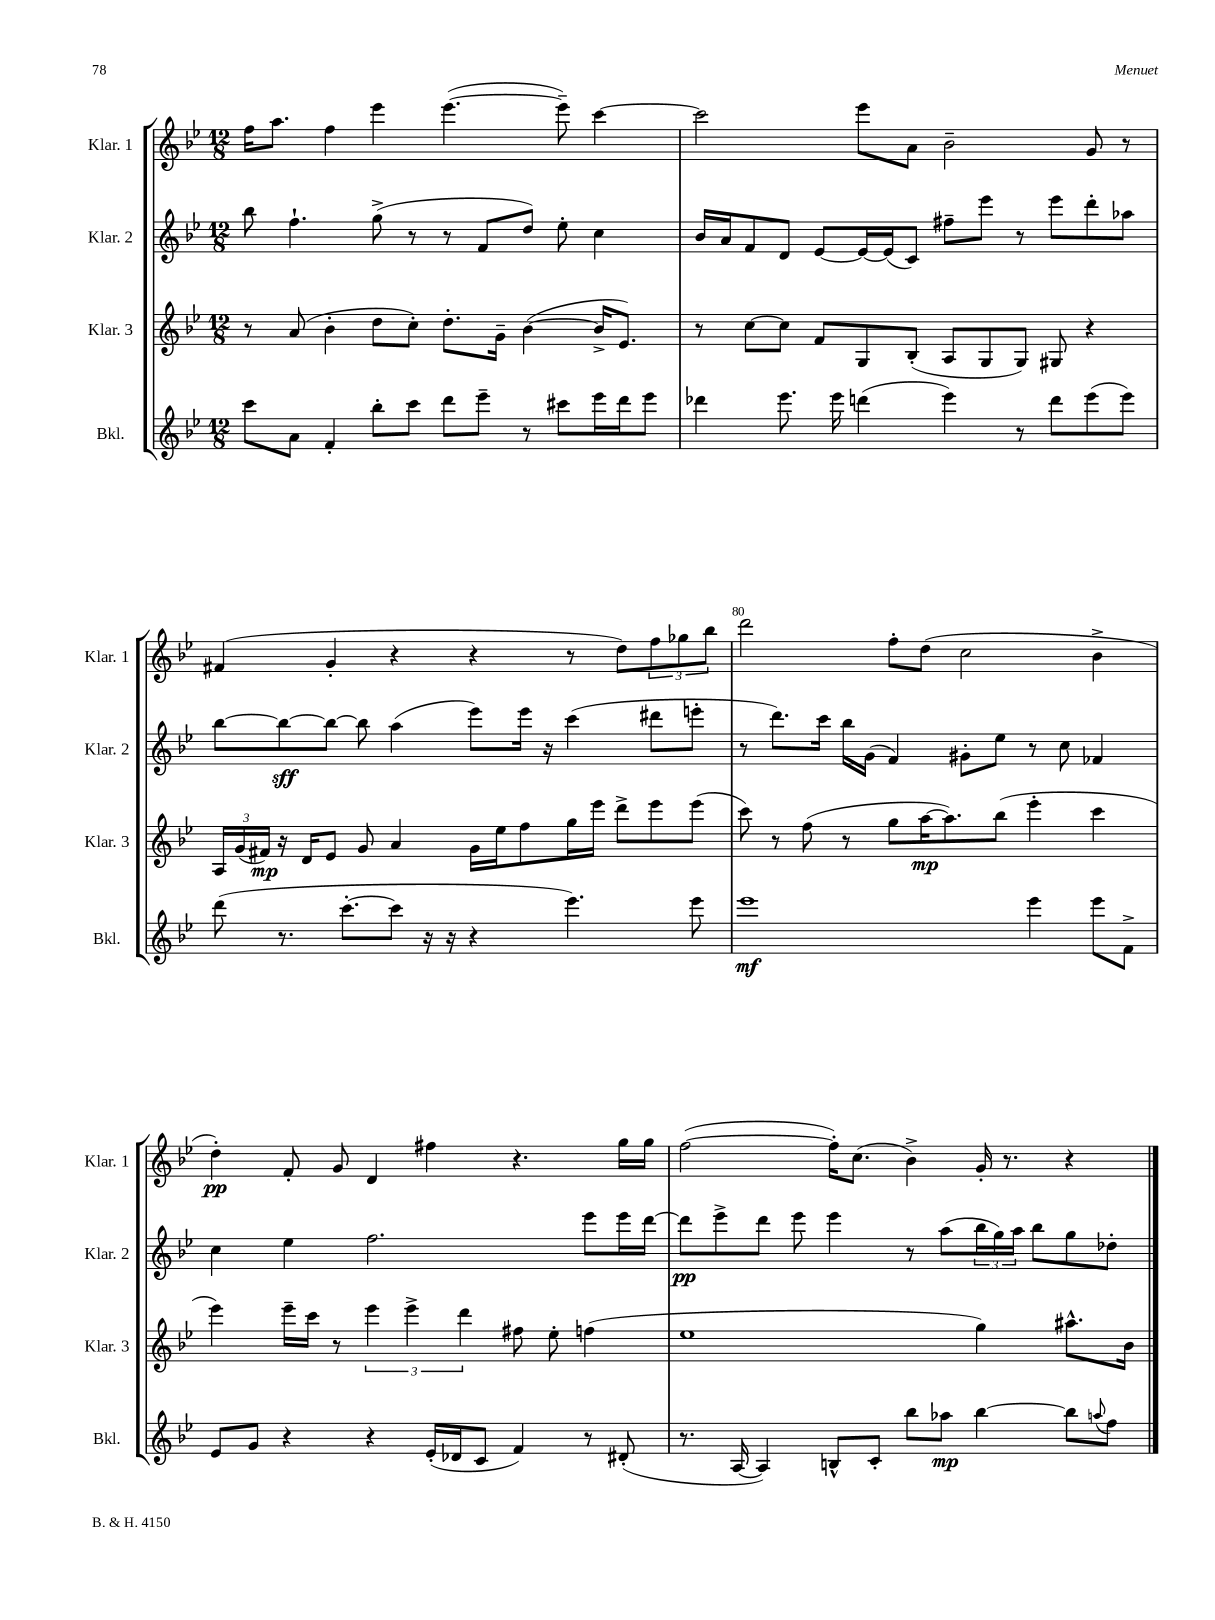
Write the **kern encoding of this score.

**kern	**kern	**kern	**kern
*staff4	*staff3	*staff2	*staff1
*clefG2	*clefG2	*clefG2	*clefG2
*k[b-e-]	*k[b-e-]	*k[b-e-]	*k[b-e-]
*M12/8	*M12/8	*M12/8	*M12/8
8ccc\L	8r	8bb-\	16ff\LK
.	.	.	8.aa\J
8a\J	(8a/	4.ff`\	.
4f'/	4b-'\	.	4ff\
8bb-'\L	8dd\L	(8gg^\	4eee-\
8ccc\J	8cc'\J)	8r	.
8ddd\L	8.dd'\L	8r	([4.eee-\
8eee-~\J	.	8f/L	.
.	16g~\Jk	.	.
8r	([4b-\	8dd/J)	.
8ccc#\L	.	8ee-'\	8eee-~\])
16eee-\L	16b-^/]LK	4cc\	[4ccc\
16ddd\J	8.e-/J)	.	.
8eee-\J	.	.	.
=	=	=	=
4ddd-\	8r	16b-/LL	2ccc\]
.	.	16a/J	.
.	[8cc\L	8f/	.
8.eee-\	8cc\]J	8d/J	.
.	8f/L	[8e-/L	.
16eee-\	.	.	.
(4ddd\	8G/	16e-/_L	8eee-\L
.	.	(16e-/]J	.
.	(8B-'/J	8c/J)	8a\J
4eee-\)	8A/L	8ff#~\L	2b-~\
.	8G/	8eee-\J	.
8r	8G/J)	8r	.
8ddd\L	8G#/	8eee-\L	.
(8eee-\	4r	8ddd'\	8g/
8eee-\J)	.	8aa-\J	8r
=	=	=	=
(8ddd\	24A/LL	[8bb-\L	(4f#/
.	(24g/	.	.
.	24f#/JJ)	.	.
8.r	16r	8bb-\_	.
.	16d/LK	.	.
.	8e-/J	8bb-\_J	4g'/
[8.ccc'\L	.	.	.
.	8g/	8bb-\]	.
8ccc\]J	4a/	(4aa\	4r
16r	.	.	.
16r	.	.	.
4r	16g\LL	8eee-\L)	4r
.	16ee-\J	.	.
.	8ff\	16eee-\Jk	.
.	.	16r	.
4.eee-\)	16gg\L	(4ccc\	8r
.	16eee-\JJ	.	.
.	8ddd^\L	.	8dd\L)
.	8eee-\	8ddd#\L	12ff\
.	.	.	12gg-\
8eee-\	(8eee-\J	8eee'\J	.
.	.	.	12bb-\J
=	=	=	=
1eee-	8ccc\)	8r	2ddd\
.	8r	8.ddd\L)	.
.	(8ff\	.	.
.	.	16ccc\Jk	.
.	8r	16bb-\LL	.
.	.	(16g\JJ	.
.	8gg\L	4f/)	8ff'\L
.	[16aa\K	.	(8dd\J
.	8.aa\])	.	.
.	.	8g#'\L	2cc\
.	(8bb-\J	8ee-\J	.
4eee-\	4eee-'\	8r	.
.	.	8cc\	.
8eee-\L	4ccc\	4f-/	4b-^\
8f^\J	.	.	.
=	=	=	=
8e-/L	4eee-\)	4cc\	4dd'\)
8g/J	.	.	.
4r	16eee-~\LL	4ee-\	8f'/
.	16ccc\JJ	.	.
.	8r	.	8g/
4r	6eee-\	2.ff\	4d/
.	6eee-^\	.	.
(16e-'/LL	.	.	4ff#\
16d-/J	.	.	.
.	6ddd\	.	.
8c/J	.	.	.
4f/)	8ff#\	.	4.r
.	8ee-'\	.	.
8r	(4ff\	8eee-\L	.
(8d#'/	.	16eee-\L	16gg\LL
.	.	[16ddd\JJ	16gg\JJ
=	=	=	=
8.r	1ee-	8ddd\]L	([2ff\
.	.	8eee-^\	.
[16A/	.	.	.
4A/])	.	8ddd\J	.
.	.	8eee-\	.
8B^^/L	.	4eee-\	16ff'\]LK)
.	.	.	(8.cc\J
8c'/J	.	.	.
8bb-\L	.	8r	4b-^\)
8aa-\J	.	(8aa\L	.
[4bb-\	4gg\)	24bb-\L	16g'/
.	.	24gg\)	.
.	.	.	8.r
.	.	24aa\JJ	.
.	.	8bb-\L	.
8bb-\]L	8.aa#^^\L	8gg\	4r
8qqaa/	.	.	.
8ff\J	.	8dd-'\J	.
.	16b-\Jk	.	.
==	==	==	==
*-	*-	*-	*-
